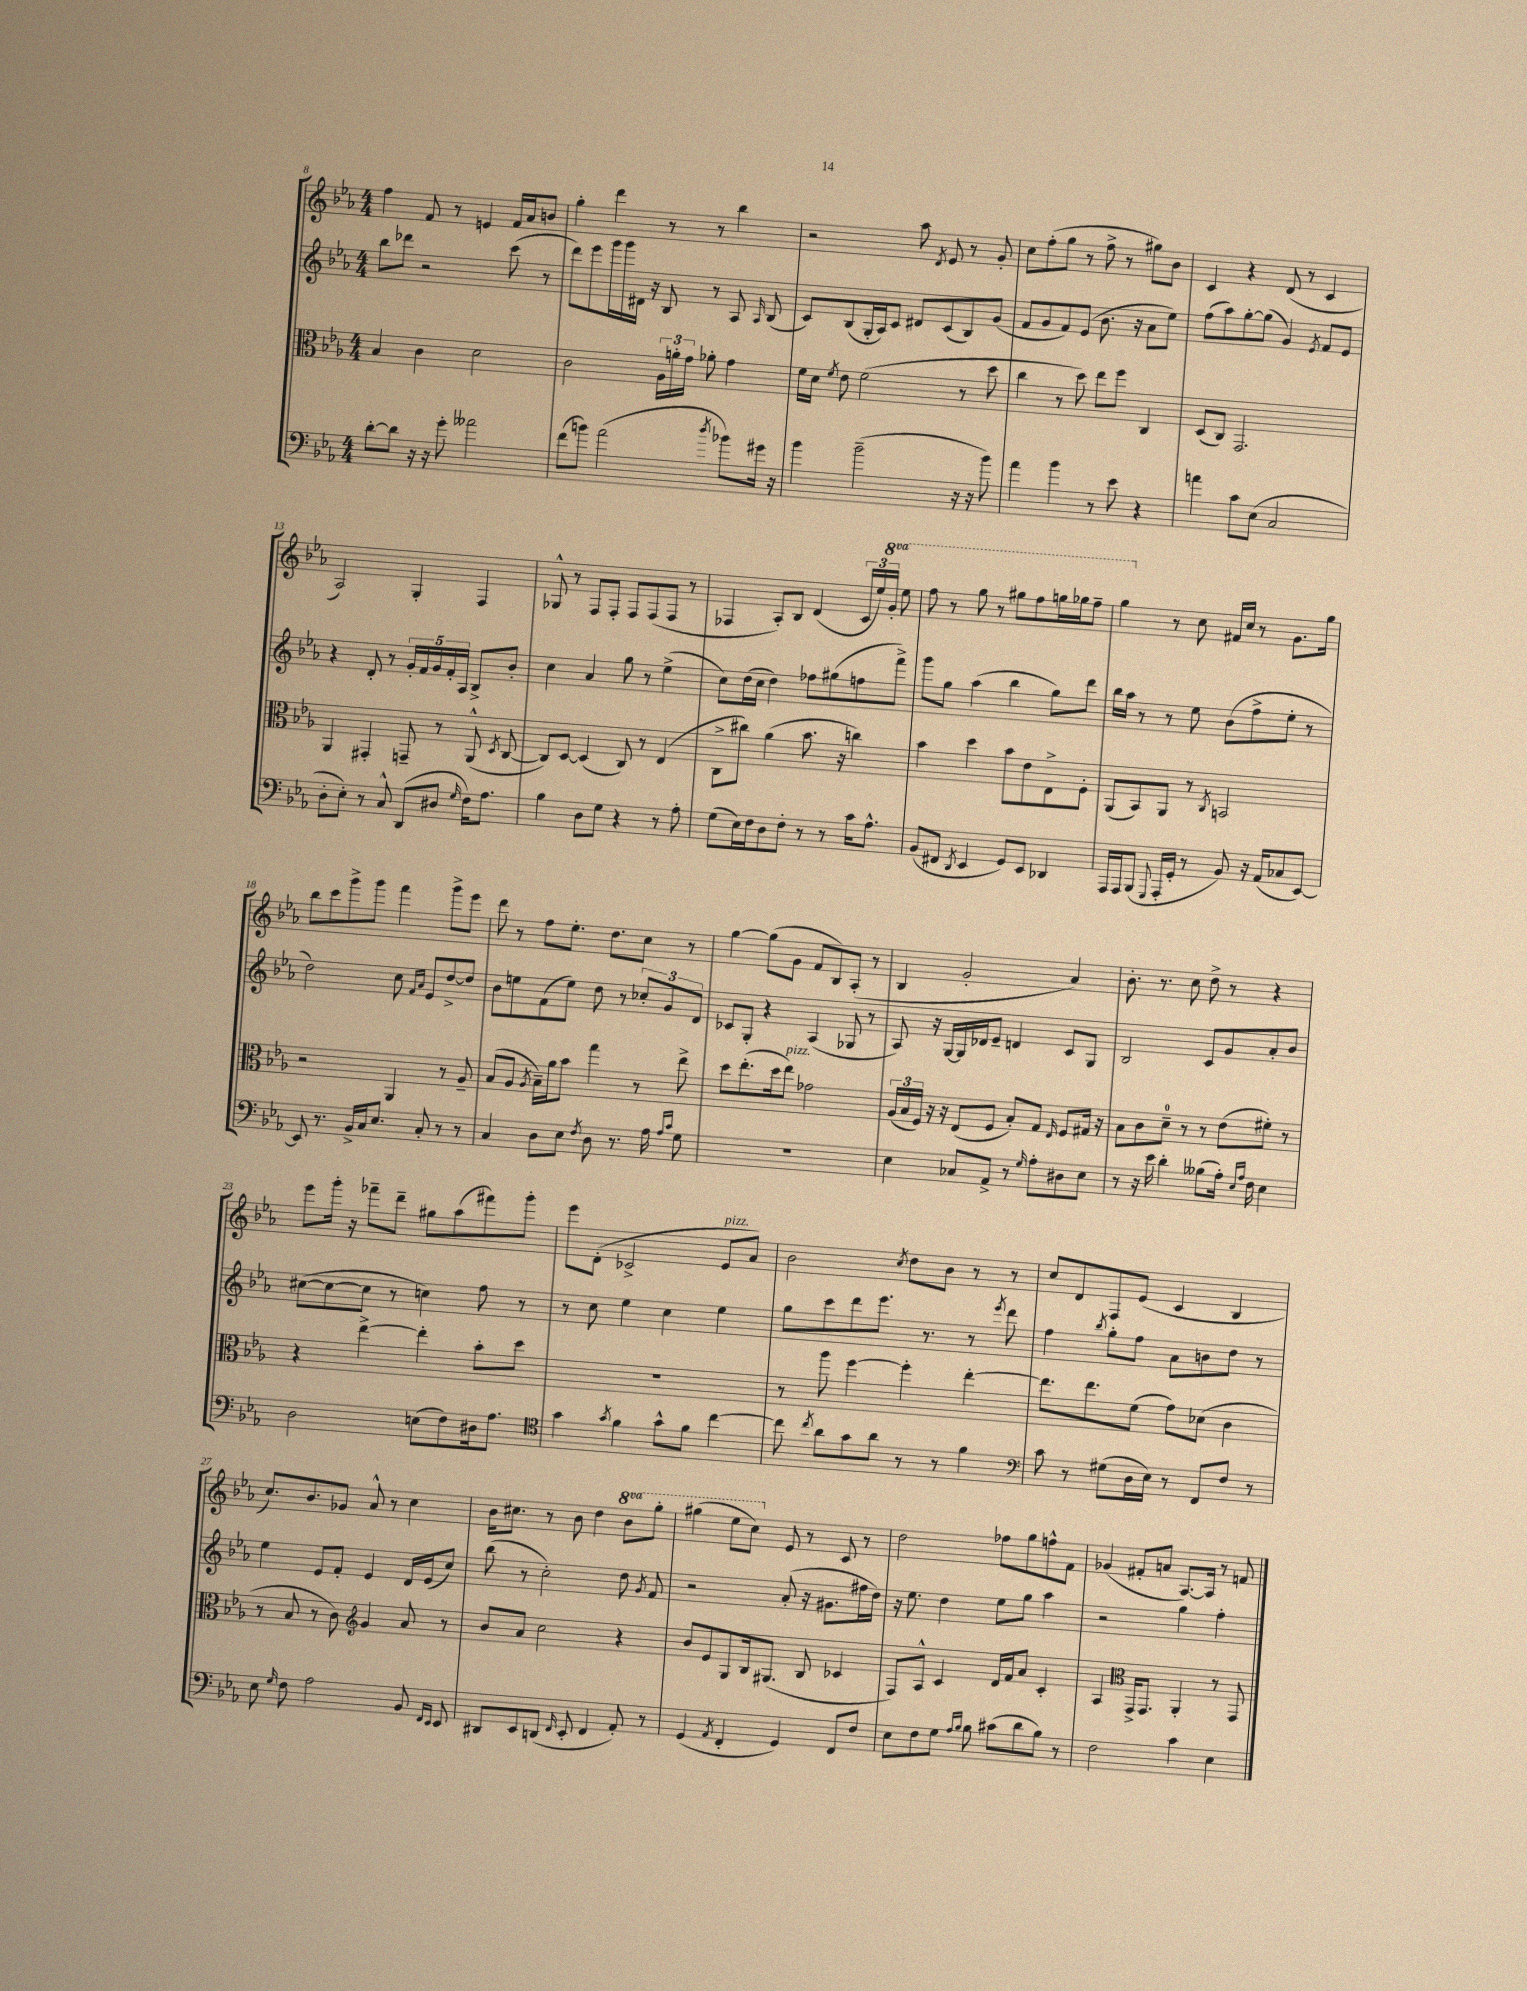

**kern	**kern	**kern	**kern
*staff4	*staff3	*staff2	*staff1
*clefF4	*clefC3	*clefG2	*clefG2
*k[b-e-a-]	*k[b-e-a-]	*k[b-e-a-]	*k[b-e-a-]
*M4/4	*M4/4	*M4/4	*M4/4
[8d'	4B-	8bb-	4ff
8d]	.	8ddd-	.
16r	4c	2r	8f
16r	.	.	.
8g'	.	.	8r
2a--	2d	.	4e
.	.	(8ccc	16f
.	.	.	16a-
.	.	8r	8b
=	=	=	=
(8f	2c	8ddd)	4gg'
8b)	.	8eee-	.
(2a-	.	16ggg	4ddd
.	.	16ggg	.
.	.	16d#	.
.	.	16r	.
.	24A-	8B-	8r
.	24a'	.	.
.	24g	.	.
.	8a-'	8r	8r
8qdd	.	.	.
8b-)	4g	8A-	4bb-
.	.	16qqA-	.
16g#	.	(8B-	.
16r	.	.	.
=	=	=	=
4b-	16f	8c)	2r
.	16d	.	.
.	8qf	.	.
.	8e-	(8B-	.
(2b-~	(2f	16G'	.
.	.	16A-)	.
.	.	8c	.
.	.	8d#	8aa-
.	.	.	8qd
.	.	(8c	8e-
16r	8r	8B-)	8r
16r	.	.	.
8b-)	8dd	(8g	8g'
=	=	=	=
4a-	4cc	8f	8cc
.	.	8g	(8ff'
4b-	8r	8f)	8gg
.	8dd)	(8e-	8r
8r	8ee-	8.b-	8ff^
8e-	8ff	.	8r
.	.	16r	.
4r	4C	8a-	8gg#)
.	.	8ee-)	8b-
=	=	=	=
4a	(8D	(8ff	4c
.	8C)	8aa-)	.
8c	2.GG	[8gg'	4r
(8E-	.	(8gg]	.
2C	.	4g)	(8d
.	.	.	8r
.	.	8qe-	.
.	.	8f	4c
.	.	8e-	.
=	=	=	=
8D'	4AA-	4r	2A-)
8E-')	.	.	.
8r	4GG#'	8d'	.
8C^^	.	8r	.
(8DD	8GG~	20g'	4G'
.	.	20f	.
.	.	20g	.
8D#	8r	.	.
.	.	20f'	.
.	.	20A-	.
16qqG	.	.	.
16F)	(8AA-^^	8B-^	4F
8.A-	.	.	.
.	8qD	.	.
.	[8C	8b-'	.
=	=	=	=
4B-	8C])	4cc	8G-^^
.	[8D	.	8r
8D	(4D]	4a-	8F
8G	.	.	8F'
4r	8C)	8gg	8F
.	8r	8r	(8F
8r	(4E-	(4ee-^	8F
8A-'	.	.	8r
=	=	=	=
(8G	8C^	8cc)	4F-
16E-)	8cc#)	(16dd	.
16F	.	16cc	.
8D	(4a-	4dd)	8A-')
8F'	.	.	8B-
8r	8.b-	8ff-	(4d
8r	.	(8gg#	.
.	16r	.	.
16c	4cc)	8ff	24c
.	.	.	24ee-)
8.A-^^	.	.	.
.	.	.	24gg'
.	.	8fff^)	8eee-
=	=	=	=
(8BB-	4b-	8ggg	8fff
8FF#	.	8gg	8r
8qDD	.	.	.
4EE-	4dd	(4aa-	8ggg
.	.	.	8r
8GG)	8b-	4bb-	8ggg#
8EE-	8e-	.	8fff
4DD-	8E-^	8gg)	16ggg
.	.	.	16ggg-
.	8F'	8ddd	8fff~
=	=	=	=
16AAA-	(8AA-	16bb-	4ggg
16AAA-	.	16aa-	.
(8BBB-	8BB-)	8r	.
8qqGGG	.	.	.
16AAA-'	8AA-	8r	8r
16GG'	.	.	.
8r	8r	8ee-	8cc
.	8qC	.	.
8BB-)	2BB	(8b-	16f#
.	.	.	16cc
16r	.	8ff^	8r
(16AA-	.	.	.
8C-	.	8ee-'	8.g
[8EE-)	.	8r	.
.	.	.	16gg
=	=	=	=
8EE-]	2r	2dd)	8bb-
8.r	.	.	8ccc
.	.	.	8ggg^
16BB-^	.	.	.
16C	.	.	8ggg
8.E-	.	.	.
.	4AA-	8cc	4fff
.	.	16qqf	.
.	.	16qqa-	.
8C'	.	8e-	.
8r	8r	[8dd^	8ggg^
8r	8A-~	8dd]	8eee-
=	=	=	=
4C	(8B-	8b-	8ddd
.	8A-	8ee	8r
.	8qA-	.	.
8D	16B-~)	(8f	8ff
.	16a-	.	.
8E-	8b-	8ee)	8.ee-'
8qF	.	.	.
8D	4gg	8dd	.
.	.	.	8.dd
8.r	.	8r	.
.	8r	12cc-'	8cc
16A-	.	.	.
.	.	12g	.
16qqA-	.	.	.
16qqc	.	.	.
8G	8ee-^	.	8r
.	.	12d	.
=	=	=	=
1r	8dd	8c-	[4gg
.	(8.ee-'	8G'	.
.	.	4r	(8gg]
.	16dd	.	.
.	8ee-)	.	8g
.	2g-	(4A-	8f
.	.	.	8B-)
.	.	8G-	(8A-'
.	.	8r	8r
=	=	=	=
4E-	(24A-	8A-)	4B-
.	24B-	.	.
.	24F)	.	.
.	16r	16r	.
.	16r	[16G	.
8C-	(8E-	16G]	2g'
.	.	16d-	.
8AA-^	8F	8e-~	.
8r	8B-')	4d	.
16qqG	.	.	.
8A-'	8G	.	.
.	16qqE-	.	.
8D#	8F	8c	4a-)
8E-	16G#	8G	.
.	16r	.	.
=	=	=	=
8r	8B-	2B-	8.b-'
16r	8c	.	.
16e-	.	.	8.r
4d'	8d~	.	.
.	8r	.	8cc
(8B--	8r	8c	8dd^
16A-')	(8e-	8g	8r
16qqE-	.	.	.
16qqA-	.	.	.
16F	.	.	.
4E-	8f#')	8a-'	4r
.	8r	8b-	.
=	=	=	=
2D	4r	([8cc#	8eee-
.	.	8cc#_	16ggg'
.	.	.	16r
.	[4ee-^	8cc#]	8fff-~
.	.	8r	8ddd~
(8E	4ee-']	4cc)	8gg#
8F)	.	.	(8aa-
16D#	8b-'	8ff	8fff#)
8.A-	.	.	.
.	8dd	8r	8ggg'
=	=	=	=
*clefC4	*	*	*
4g	1r	8r	8eee-
.	.	8cc	(8d'
8qg	.	.	.
4f	.	4ee-	2c-^
8g^^	.	4cc	.
8f	.	.	.
[4cc	.	4ee-	8e-
.	.	.	8a-)
=	=	=	=
8cc]	8r	8gg	2b-
8qcc	.	.	.
8a-	8aa-	8ccc	.
8g	[4ff	8ddd	.
8a-	.	8.eee-	.
.	.	.	8qcc
8r	4ff']	.	8dd
.	.	8.r	.
8r	.	.	8b-
4f	[4ee-'	8r	8r
.	.	8qeee-	.
.	.	8ddd	8r
=	=	=	=
*clefF4	*	*	*
8c	8.ee-]	4ff	8cc
8r	.	.	8d
.	8.ee-	.	.
.	.	8qbb-	.
(8G#	.	8gg'	8F
16D	(8f	8ff	(8e-
16E-)	.	.	.
8r	8g)	8a-	4c
8FF	(8d-	8b	.
8F	4c	8dd	4B-
8r	.	8r	.
=	=	=	=
8E-	8r	4ee-	8.cc)
16qqG	.	.	.
8F	8B-	.	.
.	.	.	8.b-
2A-	8r	8e-	.
.	8c)	8f'	8g-
*	*clefG2	*	*
.	4g	4e-	8a-^^
.	.	.	8r
8BB-	8a-	16d	4cc
.	.	(16e-	.
16qqFF	.	.	.
16qqEE-	.	.	.
8EE-	8r	8cc)	.
=	=	=	=
8DD#	8b-	(8bb-	16b-
.	.	.	8.cc#
8EE-	8a-	8r	.
(8DD	2cc	2cc')	8r
16qqFF	.	.	.
8EE-'	.	.	8b-
4FF	.	.	4dd
8AA-')	4r	8dd	8bb-
.	.	8qg	.
8r	.	8f	8ggg'
=	=	=	=
(4GG	8b-	2r	(4ggg#
.	8e-	.	.
8qAA-	.	.	.
4FF'	8G	.	8eee-
.	16B-	.	8ccc)
.	(8.G#	.	.
4GG)	.	(8a-'	8e-
.	8B-	16r	8r
.	.	8.g#	.
8FF	4c-	.	8c
8F	.	16ff#	8r
.	.	16dd)	.
=	=	=	=
8E-	8F)	16r	2dd
.	.	8.ee-	.
8F	8A-^^	.	.
8G	4c	4dd	.
16qqA-	.	.	.
16qqB-	.	.	.
8B-	.	.	.
(8c#	16d	8ee-	8ff-
.	16f	.	.
8d	8a-	8gg	8gg
8B-)	4c'	4aa-	8ff^^
8r	.	.	8f
=	=	=	=
2F	4A-	2r	(4g-
*	*clefC3	*	*
.	16GG^	.	8f#'
.	8.GG	.	.
.	.	.	8a
4c	4AA-'	4gg	[8.A-)
.	.	.	16A-]
4E-	8r	4ff'	8r
.	8GG	.	8f
==	==	==	==
*-	*-	*-	*-
